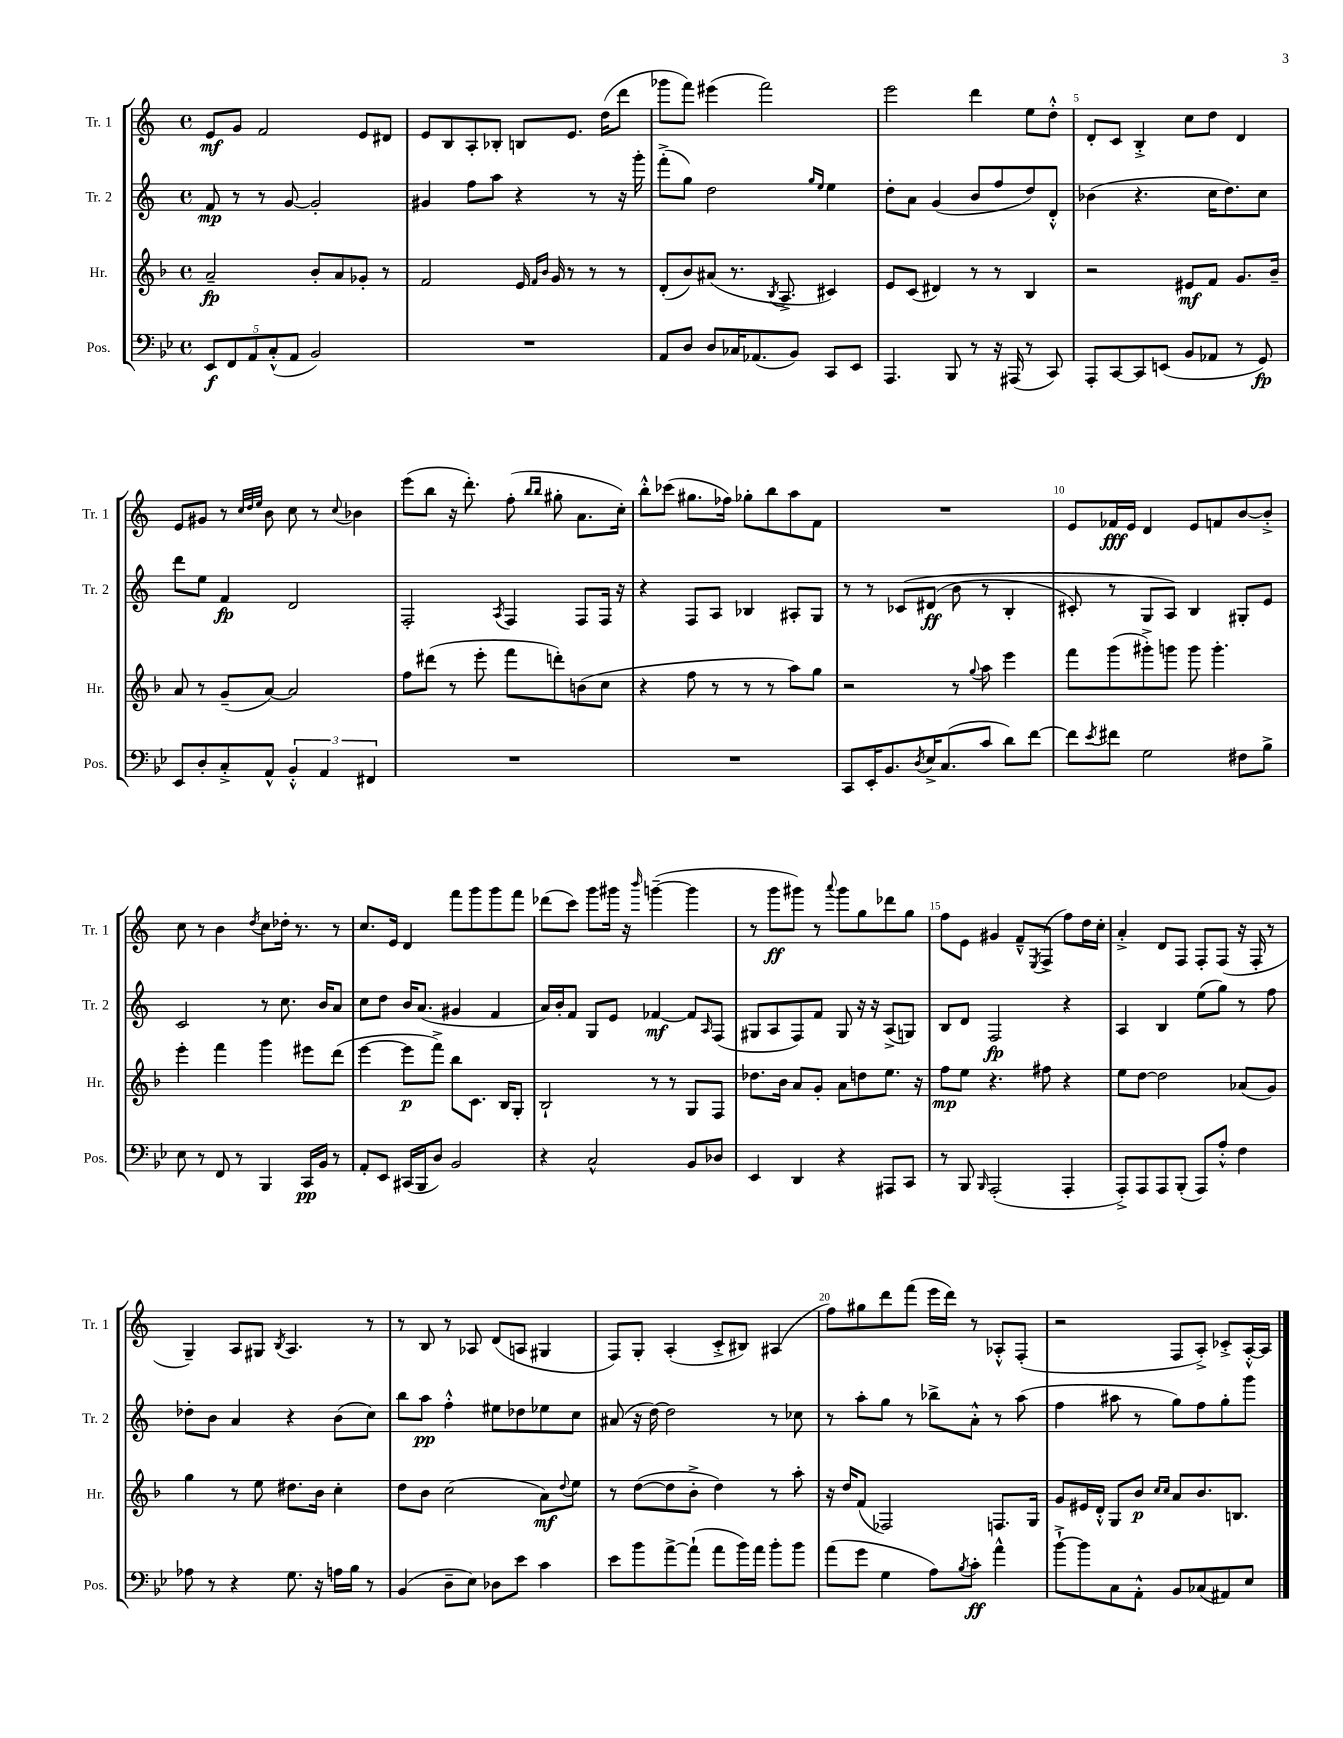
<<
\new StaffGroup <<
\new Staff = "s0" \with { instrumentName = "Tr. 1" shortInstrumentName = "Tr. 1" } {
    \clef treble \key c \major \defaultTimeSignature \time 4/4
    e'8\mf g'8 f'2 e'8 dis'8 |
    e'8 b8 a8-. bes8-. b8 e'8. d''16( d'''8 |
    ges'''8 f'''8) eis'''4( f'''2) |
    e'''2 d'''4 e''8 d''8-.-^ |
    d'8-. c'8 b4-.-> c''8 d''8 d'4 |
    e'8 gis'8 r8 \grace { c''32 d''32 e''32 } b'8 c''8 r8 \appoggiatura { c''8 } bes'4 |
    e'''8( b''8 r16 d'''8.-.) f''8-.( \grace { b''16 b''16 } gis''8-. a'8. c''16-.) |
    b''8-.-^ ces'''8( gis''8. fes''16) ges''8-. b''8 a''8 f'8 |
    R1 |
    e'8 fes'16\fff e'16 d'4 e'8 f'8 b'8~ b'8-.-> |
    c''8 r8 b'4 \acciaccatura { d''8 } c''8 des''16-. r8. r8 |
    c''8. e'16 d'4 f'''8 g'''8 g'''8 f'''8 |
    des'''8( c'''8) g'''8 gis'''16 r16 \grace { b'''16 } g'''4~--( g'''4 |
    r8 g'''8\ff gis'''8) r8 \appoggiatura { a'''8 } gis'''8 g''8 des'''8 g''8 |
    f''8 e'8 gis'4 f'8---^ \acciaccatura { e8 } f8->( f''8) d''16 c''16-. |
    a'4-.-> d'8 f8 f8-. f8( r16 f16-. r8 |
    g4--) a8 gis8 \acciaccatura { b8 } a4. r8 |
    r8 b8 r8 aes8 d'8( a8 gis4 |
    f8) g8-. a4-.( c'8-.-> bis8) ais4( |
    f''8) gis''8 d'''8 f'''8( e'''16 d'''16) r8 aes8-.-^ f8-.( |
    r2 f8 a8-.->) ces'8-.-> a16~-.-^ a16 \bar "|." |
}
\new Staff = "s1" \with { instrumentName = "Tr. 2" shortInstrumentName = "Tr. 2" } {
    \clef treble \key c \major \defaultTimeSignature \time 4/4
    f'8\mp r8 r8 g'8~ g'2-. |
    gis'4 f''8 a''8 r4 r8 r16 g'''16-. |
    f'''8-.->( g''8) d''2 \grace { g''16 e''16 } e''4 |
    d''8-. a'8 g'4( b'8 f''8 d''8) d'8-.-^ |
    bes'4( r4. c''16 d''8.) c''8 |
    d'''8 e''8 f'4\fp d'2 |
    f2-. \acciaccatura { a8 } f4 f8 f16 r16 |
    r4 f8 a8 bes4 ais8-. g8 |
    r8 r8 ces'8\( dis'8\ff( b'8 r8 b4-. |
    cis'8-.) r8 g8 a8\) b4 gis8-. e'8 |
    c'2 r8 c''8. b'16 a'8 |
    c''8 d''8 b'16 a'8.( gis'4 f'4 |
    a'16) b'16-. f'8 g8 e'8 fes'4~\mf fes'8 \grace { a16 } f8( |
    gis8 a8 f8) f'8 gis8 r16 r16 a8->( g8) |
    b8 d'8 f2\fp r4 |
    a4 b4 e''8( g''8) r8 f''8 |
    des''8-. b'8 a'4 r4 b'8( c''8) |
    b''8 a''8\pp f''4-.-^ eis''8 des''8 ees''8 c''8 |
    ais'8( r16 d''16~) d''2 r8 ces''8 |
    r8 a''8-. g''8 r8 bes''8-> a'8-.-^ r8 a''8( |
    f''4 ais''8 r8 g''8) f''8 g''8-. g'''8 \bar "|." |
}
\new Staff = "s2" \with { instrumentName = "Hr." shortInstrumentName = "Hr." } {
    \clef treble \key f \major \defaultTimeSignature \time 4/4
    a'2--\fp bes'8-. a'8 ges'8-. r8 |
    f'2 e'16 \grace { f'16 bes'16 } g'16 r8 r8 r8 |
    d'8-.( bes'8) ais'8( r8. \acciaccatura { bes8 } a8.-> cis'4) |
    e'8 c'8( dis'4) r8 r8 bes4 |
    r2 eis'8\mf f'8 g'8. bes'16-- |
    a'8 r8 g'8--( a'8~) a'2 |
    f''8 dis'''8( r8 e'''8-. f'''8 d'''8-.) b'8( c''8 |
    r4 f''8 r8 r8 r8 a''8) g''8 |
    r2 r8 \appoggiatura { g''8 } a''8 e'''4 |
    f'''8 g'''8( gis'''8-.->) g'''8 g'''8 g'''4.-. |
    e'''4-. f'''4 g'''4 eis'''8 d'''8( |
    e'''4~ e'''8\p f'''8->) bes''8 c'8. bes16 g8-. |
    bes2-! r8 r8 g8 f8 |
    des''8. bes'16 a'8 g'8-. a'8 d''8 e''8. r16 |
    f''8\mp e''8 r4. fis''8 r4 |
    e''8 d''8~ d''2 aes'8( g'8) |
    g''4 r8 e''8 dis''8. bes'16 c''4-. |
    d''8 bes'8 c''2( a'8\mf) \appoggiatura { d''8 } e''8 |
    r8 d''8~( d''8 bes'8-.-> d''4) r8 a''8-. |
    r16 d''16 f'8( fes2) f8. g16 |
    g'8 eis'16 d'16-.-^ g8 bes'8\p \grace { c''16 c''16 } a'8 bes'8. b8. \bar "|." |
}
\new Staff = "s3" \with { instrumentName = "Pos." shortInstrumentName = "Pos." } {
    \clef bass \key bes \major \defaultTimeSignature \time 4/4
    \tuplet 5/4 { ees,8\f f,8 a,8 c8-.-^( a,8 } bes,2) |
    R1 |
    a,8 d8 d8 ces16 aes,8.( bes,8) c,8 ees,8 |
    a,,4. bes,,8 r8 r16 ais,,16( r8 c,8) |
    a,,8-. c,8~ c,8 e,8( bes,8 aes,8 r8 g,8\fp) |
    ees,8 d8-. c8-.-> a,8-^ \tuplet 3/2 { bes,4-.-^ a,4 fis,4 } |
    R1 |
    R1 |
    c,8 ees,16-. bes,8. \acciaccatura { d8 } ees16-> c8.( c'8 d'8) f'8~ |
    f'8 \acciaccatura { ees'8 } fis'8 g2 fis8 bes8-> |
    ees8 r8 f,8 r8 bes,,4 c,16\pp bes,16 r8 |
    a,8-. ees,8 cis,16( bes,,16 d8) bes,2 |
    r4 c2-^ bes,8 des8 |
    ees,4 d,4 r4 ais,,8 c,8 |
    r8 bes,,8 \grace { bes,,16 } a,,2-.( a,,4-. |
    a,,8-.->) a,,8 a,,8 bes,,8-.( a,,8) a8-.-^ f4 |
    aes8 r8 r4 g8. r16 a16 bes16 r8 |
    bes,4( d8-- ees8) des8 ees'8 c'4 |
    ees'8 bes'8 a'8~-> a'8-!( a'8 bes'16) a'16 bes'8-. bes'8 |
    a'8( g'8 g4 a8) \acciaccatura { bes8 } c'8-.\ff a'4-^ |
    bes'8~-!-> bes'8 c8 a,8-.-^ bes,8 ces8( ais,8) ees8 \bar "|." |
}
>>
>>
\layout { \context { \Score \override BarNumber.break-visibility = ##(#f #t #t) barNumberVisibility = #(every-nth-bar-number-visible 5) } }
